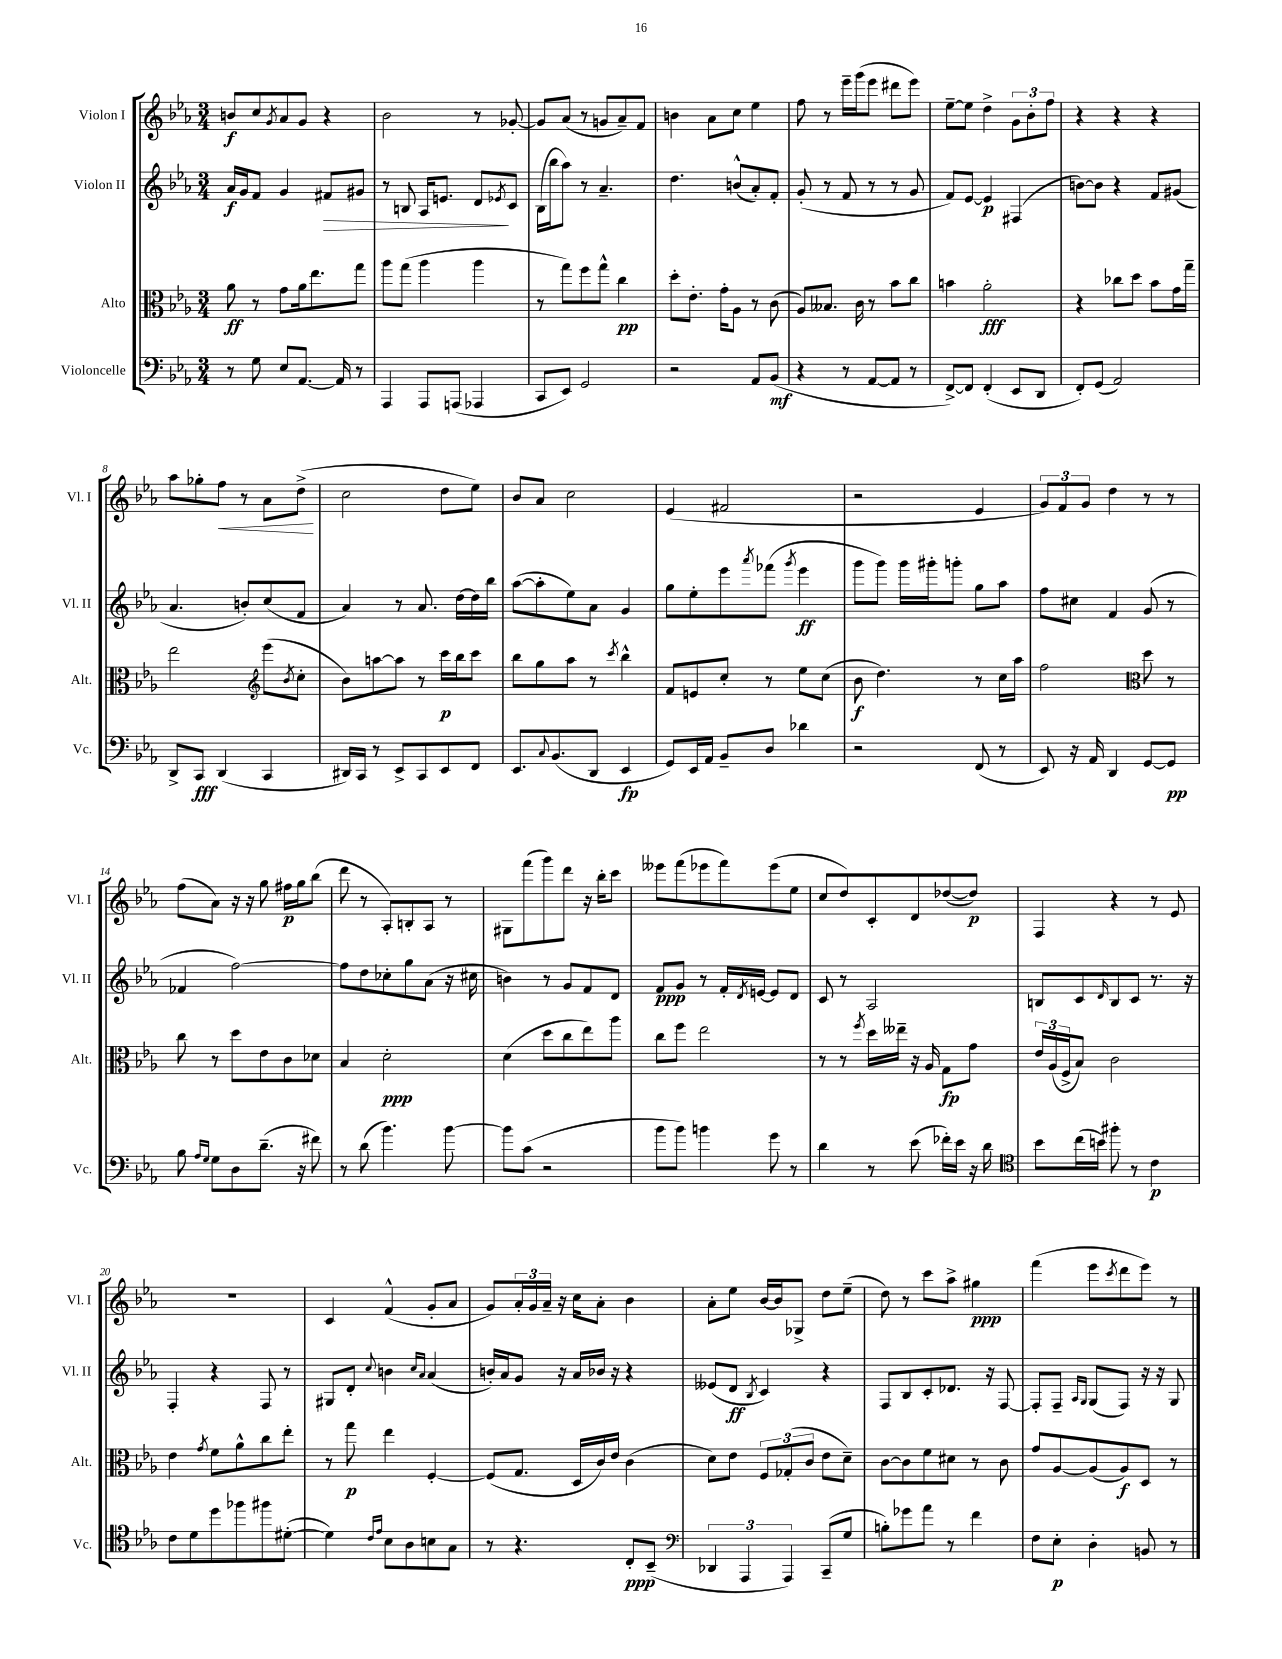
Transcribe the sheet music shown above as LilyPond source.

<<
\new StaffGroup <<
\new Staff = "s0" \with { instrumentName = "Violon I" shortInstrumentName = "Vl. I" } {
    \clef treble \key ees \major \numericTimeSignature \time 3/4
    b'8\f c''8 \acciaccatura { g'8 } aes'8 g'8 r4 |
    bes'2 r8 ges'8~-. |
    ges'8 aes'8( r8 g'8 aes'8--) f'8 |
    b'4 aes'8 c''8 ees''4 |
    f''8 r8 ees'''16-- g'''16( ees'''8 dis'''8 ees'''8) |
    ees''8~-- ees''8 d''4-> \tuplet 3/2 { g'8 bes'8-. f''8 } |
    r4 r4 r4 |
    aes''8 ges''8-. f''8\< r8 aes'8 d''8->\!( |
    c''2 d''8 ees''8) |
    bes'8 aes'8 c''2 |
    ees'4( fis'2 |
    r2 ees'4 |
    \tuplet 3/2 { g'8) f'8 g'8 } d''4 r8 r8 |
    f''8( aes'8) r16 r16 g''8 fis''16\p g''16 bes''8( |
    d'''8 r8 aes8-.) b8-. aes8 r8 |
    gis8 f'''8( g'''8) d'''8 r16 bes''16-. c'''8 |
    eeses'''8 f'''8( ees'''8 f'''8) ees'''8( ees''8 |
    c''8 d''8) c'8-. d'8 des''8~( des''8\p) |
    f4 r4 r8 ees'8 |
    R2. |
    c'4 f'4-^( g'8-. aes'8 |
    g'8) \tuplet 3/2 { aes'16-. g'16 aes'16-- } r16 c''16 aes'8-. bes'4 |
    aes'8-. ees''8 bes'16~ bes'16 ges8-> d''8 ees''8--( |
    d''8) r8 c'''8 aes''8-> gis''4\ppp |
    f'''4( ees'''8 \acciaccatura { c'''8 } d'''8 ees'''8) r8 \bar "|." |
}
\new Staff = "s1" \with { instrumentName = "Violon II" shortInstrumentName = "Vl. II" } {
    \clef treble \key ees \major \numericTimeSignature \time 3/4
    aes'16\f g'16 f'8 g'4 fis'8\> gis'8 |
    r8 b8 aes16 e'8. d'8\! \acciaccatura { ees'8 } c'8 |
    bes16( bes''16 aes''8) r8 aes'4.-- |
    d''4. b'8-^( aes'8-.) f'8-. |
    g'8-.( r8 f'8 r8 r8 g'8 |
    f'8) ees'8~ ees'4\p fis4( |
    b'8~) b'8 r4 f'8 gis'8( |
    aes'4. b'8-.) c''8( f'8 |
    aes'4) r8 aes'8. d''16~ d''16 bes''16 |
    aes''8~( aes''8-. ees''8) aes'8 g'4 |
    g''8 ees''8-. ees'''8 \acciaccatura { aes'''8 } fes'''8( \acciaccatura { g'''8 } ees'''4\ff |
    g'''8 g'''8) g'''16 gis'''16-. g'''8-. g''8 aes''8 |
    f''8 cis''8 f'4 g'8( r8 |
    fes'4 f''2~) |
    f''8 d''8 ces''8-. g''8 aes'8( r16 cis''16 |
    b'4) r8 g'8 f'8 d'8 |
    f'8\ppp g'8 r8 f'16-. \acciaccatura { d'8 } e'16~ e'8 d'8 |
    c'8 r8 aes2 |
    b8 c'8 \grace { d'16 } b8 c'8 r8. r16 |
    f4-. r4 f8 r8 |
    gis8 d'8-. \appoggiatura { c''8 } b'4 \grace { c''16 aes'16 } aes'4( |
    b'16-.) aes'16 g'8 r16 aes'16 bes'16 r16 r4 |
    eeses'8( d'8\ff \acciaccatura { bes8 } c'4) r4 |
    f8 bes8 c'8-. des'8. r16 f8~ |
    f8-. f8-- \grace { aes16 g16 } g8( f8) r16 r16 g8 \bar "|." |
}
\new Staff = "s2" \with { instrumentName = "Alto" shortInstrumentName = "Alt." } {
    \clef alto \key ees \major \numericTimeSignature \time 3/4
    aes'8\ff r8 g'8 aes'16 ees''8. g''8 |
    aes''8 g''8( aes''4 aes''4 |
    r8 g''8) f''8 g''8-^ c''4\pp |
    d''8-. ees'8.-. g'16-. aes8 r8 c'8( |
    aes8) beses8. c'16 r8 bes'8 c''8 |
    b'4 aes'2-.\fff |
    r4 ces''8 d''8 bes'8 g'16 g''16-- |
    ees''2 \clef treble ees'''8( \acciaccatura { bes'8 } c''8-. |
    bes'8) a''8~ a''8 r8 c'''16\p bes''16 c'''8 |
    bes''8 g''8 aes''8 r8 \acciaccatura { c'''8 } bes''4-^ |
    f'8 e'8 c''8-. r8 ees''8 c''8( |
    bes'8\f d''4.) r8 c''16 aes''16 |
    f''2 \clef alto d''8 r8 |
    c''8 r8 d''8 ees'8 c'8 des'8 |
    bes4 d'2-.\ppp |
    d'4( d''8 c''8 ees''8) aes''8 |
    c''8 f''8 ees''2 |
    r8 r8 \acciaccatura { f''8 } d''16 eeses''16-- r16 aes16 g8\fp g'8 |
    \tuplet 3/2 { ees'16 aes16( f16-> } bes8) c'2 |
    ees'4 \acciaccatura { g'8 } f'8 aes'8-^ c''8 ees''8-. |
    r8 g''8\p ees''4 f4~-. |
    f8( g8. d16 c'16) ees'16 c'4( |
    d'8) ees'8 \tuplet 3/2 { f8 ges8-.( c'8 } ees'8 d'8--) |
    c'8~ c'8 f'8 dis'8 r8 c'8 |
    g'8 aes8~ aes8( aes8\f) d8 r8 \bar "|." |
}
\new Staff = "s3" \with { instrumentName = "Violoncelle" shortInstrumentName = "Vc." } {
    \clef bass \key ees \major \numericTimeSignature \time 3/4
    r8 g8 ees8 aes,8.~ aes,16 r8 |
    aes,,4 aes,,8 a,,8( aes,,4 |
    c,8 ees,8) g,2 |
    r2 aes,8 bes,8\mf( |
    r4 r8 aes,8~ aes,8 r8 |
    f,8~->) f,8 f,4-.( ees,8 d,8 |
    f,8-.) g,8( aes,2) |
    d,8-> c,8\fff d,4( c,4 |
    dis,16) c,16 r8 ees,8-> c,8 ees,8 f,8 |
    ees,8. \appoggiatura { c8 } bes,8.( d,8 ees,4\fp |
    g,8) ees,16 aes,16 bes,8-- d8 des'4 |
    r2 f,8( r8 |
    ees,8) r16 aes,16 d,4 g,8~ g,8\pp |
    bes8 \grace { aes16 g16 } g8 d8 d'8.--( r16 fis'8) |
    r8 d'8( bes'4.) bes'8~ |
    bes'8 c'8( r2 |
    bes'8 bes'8) b'4 g'8 r8 |
    d'4 r8 ees'8( fes'16-.) ees'16 r16 d'16 |
    \clef tenor bes'8 c''16( b'16) fis''8-. r8 c'4\p |
    c'8 d'8 d''8 fes''8 fis''8 dis'8~-.( |
    dis'4) \grace { c'16 ees'16 } bes8 aes8 b8 g8 |
    r8 r4. c8-.\ppp bes,8--( |
    \clef bass \tuplet 3/2 { des,4 aes,,4 aes,,4) } c,8--( g8 |
    b8-.) ges'8 aes'8 r8 f'4 |
    f8 ees8-.\p d4-. b,8 r8 \bar "|." |
}
>>
>>
